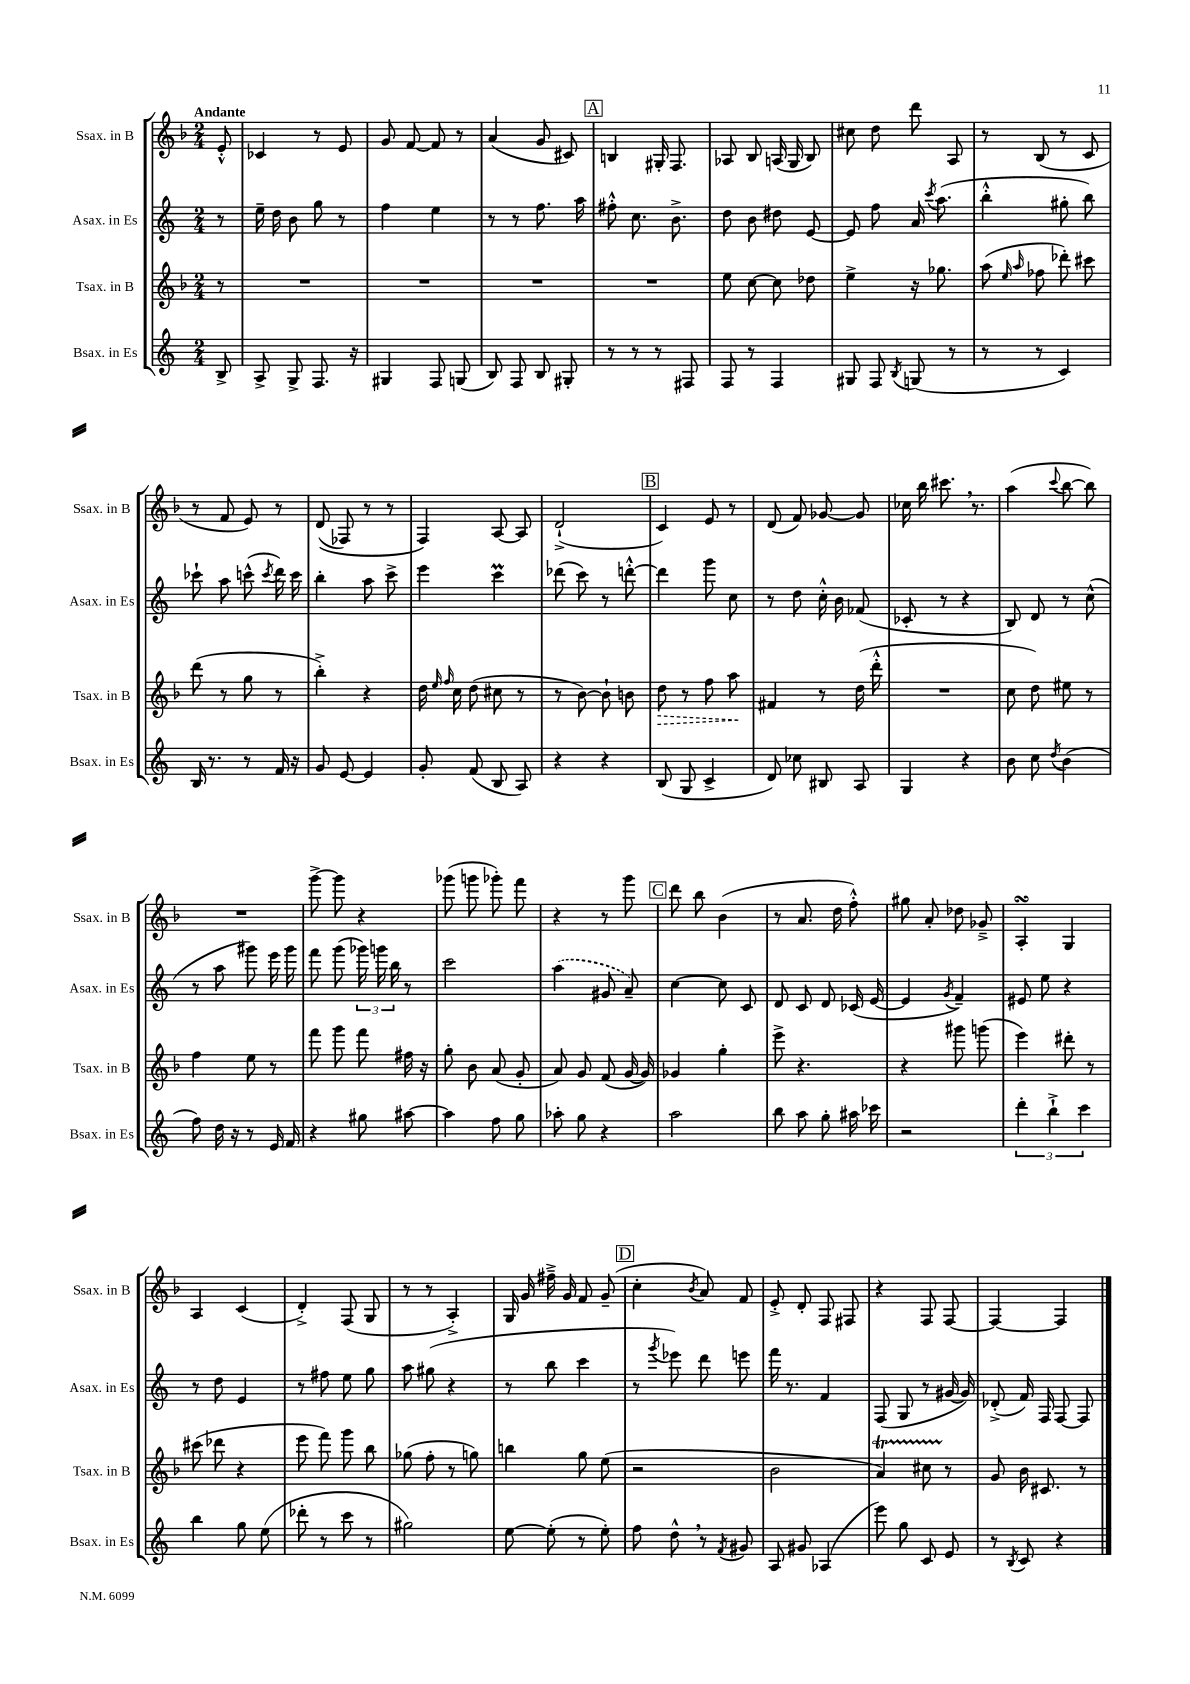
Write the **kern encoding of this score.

**kern	**kern	**kern	**kern
*staff4	*staff3	*staff2	*staff1
*clefG2	*clefG2	*clefG2	*clefG2
*k[]	*k[b-]	*k[]	*k[b-]
*M2/4	*M2/4	*M2/4	*M2/4
8B^	8r	8r	8e'^^
=	=	=	=
8A^	2r	16ee~	4c-
.	.	16dd	.
8G^	.	8b	.
8.F	.	8gg	8r
.	.	8r	8e
16r	.	.	.
=	=	=	=
4G#	2r	4ff	8g
.	.	.	[8f
8F	.	4ee	8f]
(8G	.	.	8r
=	=	=	=
8B)	2r	8r	(4a
8F	.	8r	.
8B	.	8.ff	8g
8G#'	.	.	8c#)
.	.	16aa	.
=	=	=	=
8r	2r	8ff#'^^	4B
8r	.	8.cc	.
8r	.	.	16G#'
.	.	8.b^	8.F
8F#	.	.	.
=	=	=	=
8F	8ee	8dd	8A-
8r	[8cc	8b	8B-
4F	8cc]	8dd#	(16A
.	.	.	16G
.	8dd-	[8e	8B-)
=	=	=	=
8G#	4ee^	8e]	8cc#
8F	.	8ff	8dd
8qB	.	.	.
(8G	16r	16a	8ddd
.	.	8qccc	.
.	8.gg-	(8.aa	.
8r	.	.	8A
=	=	=	=
8r	(8aa	4bb'^^	8r
.	16qqee	.	.
.	16qqaa	.	.
8r	8ff-	.	(8B-
4c)	8ddd-')	8gg#'	8r
.	8ccc#	8bb)	8c
=	=	=	=
16B	(8ddd	8ccc-`	8r
8.r	.	.	.
.	8r	8aa	8f
8r	8gg	(8ccc^^	8e)
.	.	8qccc	.
16f	8r	16ddd)	8r
16r	.	16ccc	.
=	=	=	=
8g	4bb-'^)	4bb'	&((8d
[8e	.	.	8F-)
4e]	4r	8aa	8r
.	.	8ccc^	8r
=	=	=	=
8g'	16dd	4eee	4F&)
.	16qqee	.	.
.	16qqff	.	.
.	16cc	.	.
(8f	(8dd	.	.
8B	8cc#	4ccc	[8A
8A)	8r	.	8A]
=	=	=	=
4r	8r	(8ddd-	(2d`^
.	[8b-)	8ccc)	.
4r	8b-`]	8r	.
.	8b	[8ddd'^^	.
=	=	=	=
(8B	8dd	4ddd]	4c)
8G	8r	.	.
4c^	8ff	8ggg	8e
.	8aa	8cc	8r
=	=	=	=
8d)	4f#	8r	(8d
8cc-	.	8dd	8f)
8B#	8r	16cc'^^	[8g-
.	.	16b	.
8A	(16dd	(8f-	8g-]
.	16ddd'^^	.	.
=	=	=	=
4G	2r	8c-'	16cc-
.	.	.	16bb-
.	.	8r	8.ccc#
4r	.	4r	.
.	.	.	8.r
=	=	=	=
8b	8cc	8B)	(4aa
8cc	8dd)	8d	.
8qdd	.	.	8qqccc
(4b	8ee#	8r	[8bb-
.	8r	(8cc^^	8bb-])
=	=	=	=
8ff)	4ff	8r	2r
16dd	.	8aa	.
16r	.	.	.
8r	8ee	8ggg#)	.
16e	8r	16eee	.
16f	.	16ggg#	.
=	=	=	=
4r	8fff	8fff	[8ggg^
.	8ggg	(8ggg	8ggg]
8gg#	8fff	24ggg-)	4r
.	.	24ggg	.
.	.	24bb	.
[8aa#	16ff#	8r	.
.	16r	.	.
=	=	=	=
4aa#]	8gg'	2ccc	(8ggg-
.	8b-	.	8ggg
8ff	(8a	.	8ggg-')
8gg	8g'	.	8fff
=	=	=	=
8aa-'	8a)	(4aa	4r
8gg	8g	.	.
4r	(8f	8g#	8r
.	[16g	8a~)	8ggg
.	16g])	.	.
=	=	=	=
2aa	4g-	[4cc	8ddd
.	.	.	8bb-
.	4gg'	8cc]	(4b-
.	.	8c	.
=	=	=	=
8bb	8eee^	8d	8r
8aa	4.r	8c	8.a
8gg'	.	8d	.
.	.	.	16dd
16aa#	.	(16c-	8ff'^^)
16ccc-	.	[16e	.
=	=	=	=
2r	4r	4e]	8gg#
.	.	.	8a'
.	.	8qg	.
.	8ggg#	4f~)	8dd-
.	(8ggg	.	8g-~^
=	=	=	=
6ddd'	4eee)	8e#	4A'
.	.	8ee	.
6bb`^	.	.	.
.	8ddd#'	4r	4G
6ccc	.	.	.
.	8r	.	.
=	=	=	=
4bb	(8ccc#	8r	4A
.	8ddd-	8dd	.
8gg	4r	4e	(4c
(8ee	.	.	.
=	=	=	=
8ddd-'	8eee	8r	4d'^)
8r	8fff)	8ff#	.
8ccc	8ggg	8ee	(8F
8r	8bb-	8gg	8G
=	=	=	=
2gg#)	(8gg-	8aa	8r
.	8ff'	(8gg#	8r
.	8r	4r	4A'^)
.	8gg)	.	.
=	=	=	=
[8ee	4bb	8r	16G
.	.	.	16g
(8ee']	.	8bb	16ff#~^
.	.	.	16g
8r	8gg	4ccc	8f
8ee')	(8ee	.	(8g~
=	=	=	=
8ff	2r	8r	4cc'
.	.	8qggg	.
8dd^^	.	8eee-)	.
.	.	.	8qb-
8r	.	8ddd	8a)
8qf	.	.	.
8g#	.	8eee	8f
=	=	=	=
8A	2b-	16fff	8e'^
.	.	8.r	.
8g#	.	.	8d'
(4A-	.	4f	8F
.	.	.	8F#
=	=	=	=
8eee)	4a)	(8F	4r
8gg	.	8G	.
8c	8cc#	8r	8F
8e	8r	[16g#	[8F
.	.	16g#])	.
=	=	=	=
8r	8g	(8d-'^	4F_
8qB	.	.	.
8c	16b-	16f)	.
.	8.c#	16F	.
4r	.	[8F	4F]
.	8r	8F]	.
==	==	==	==
*-	*-	*-	*-
